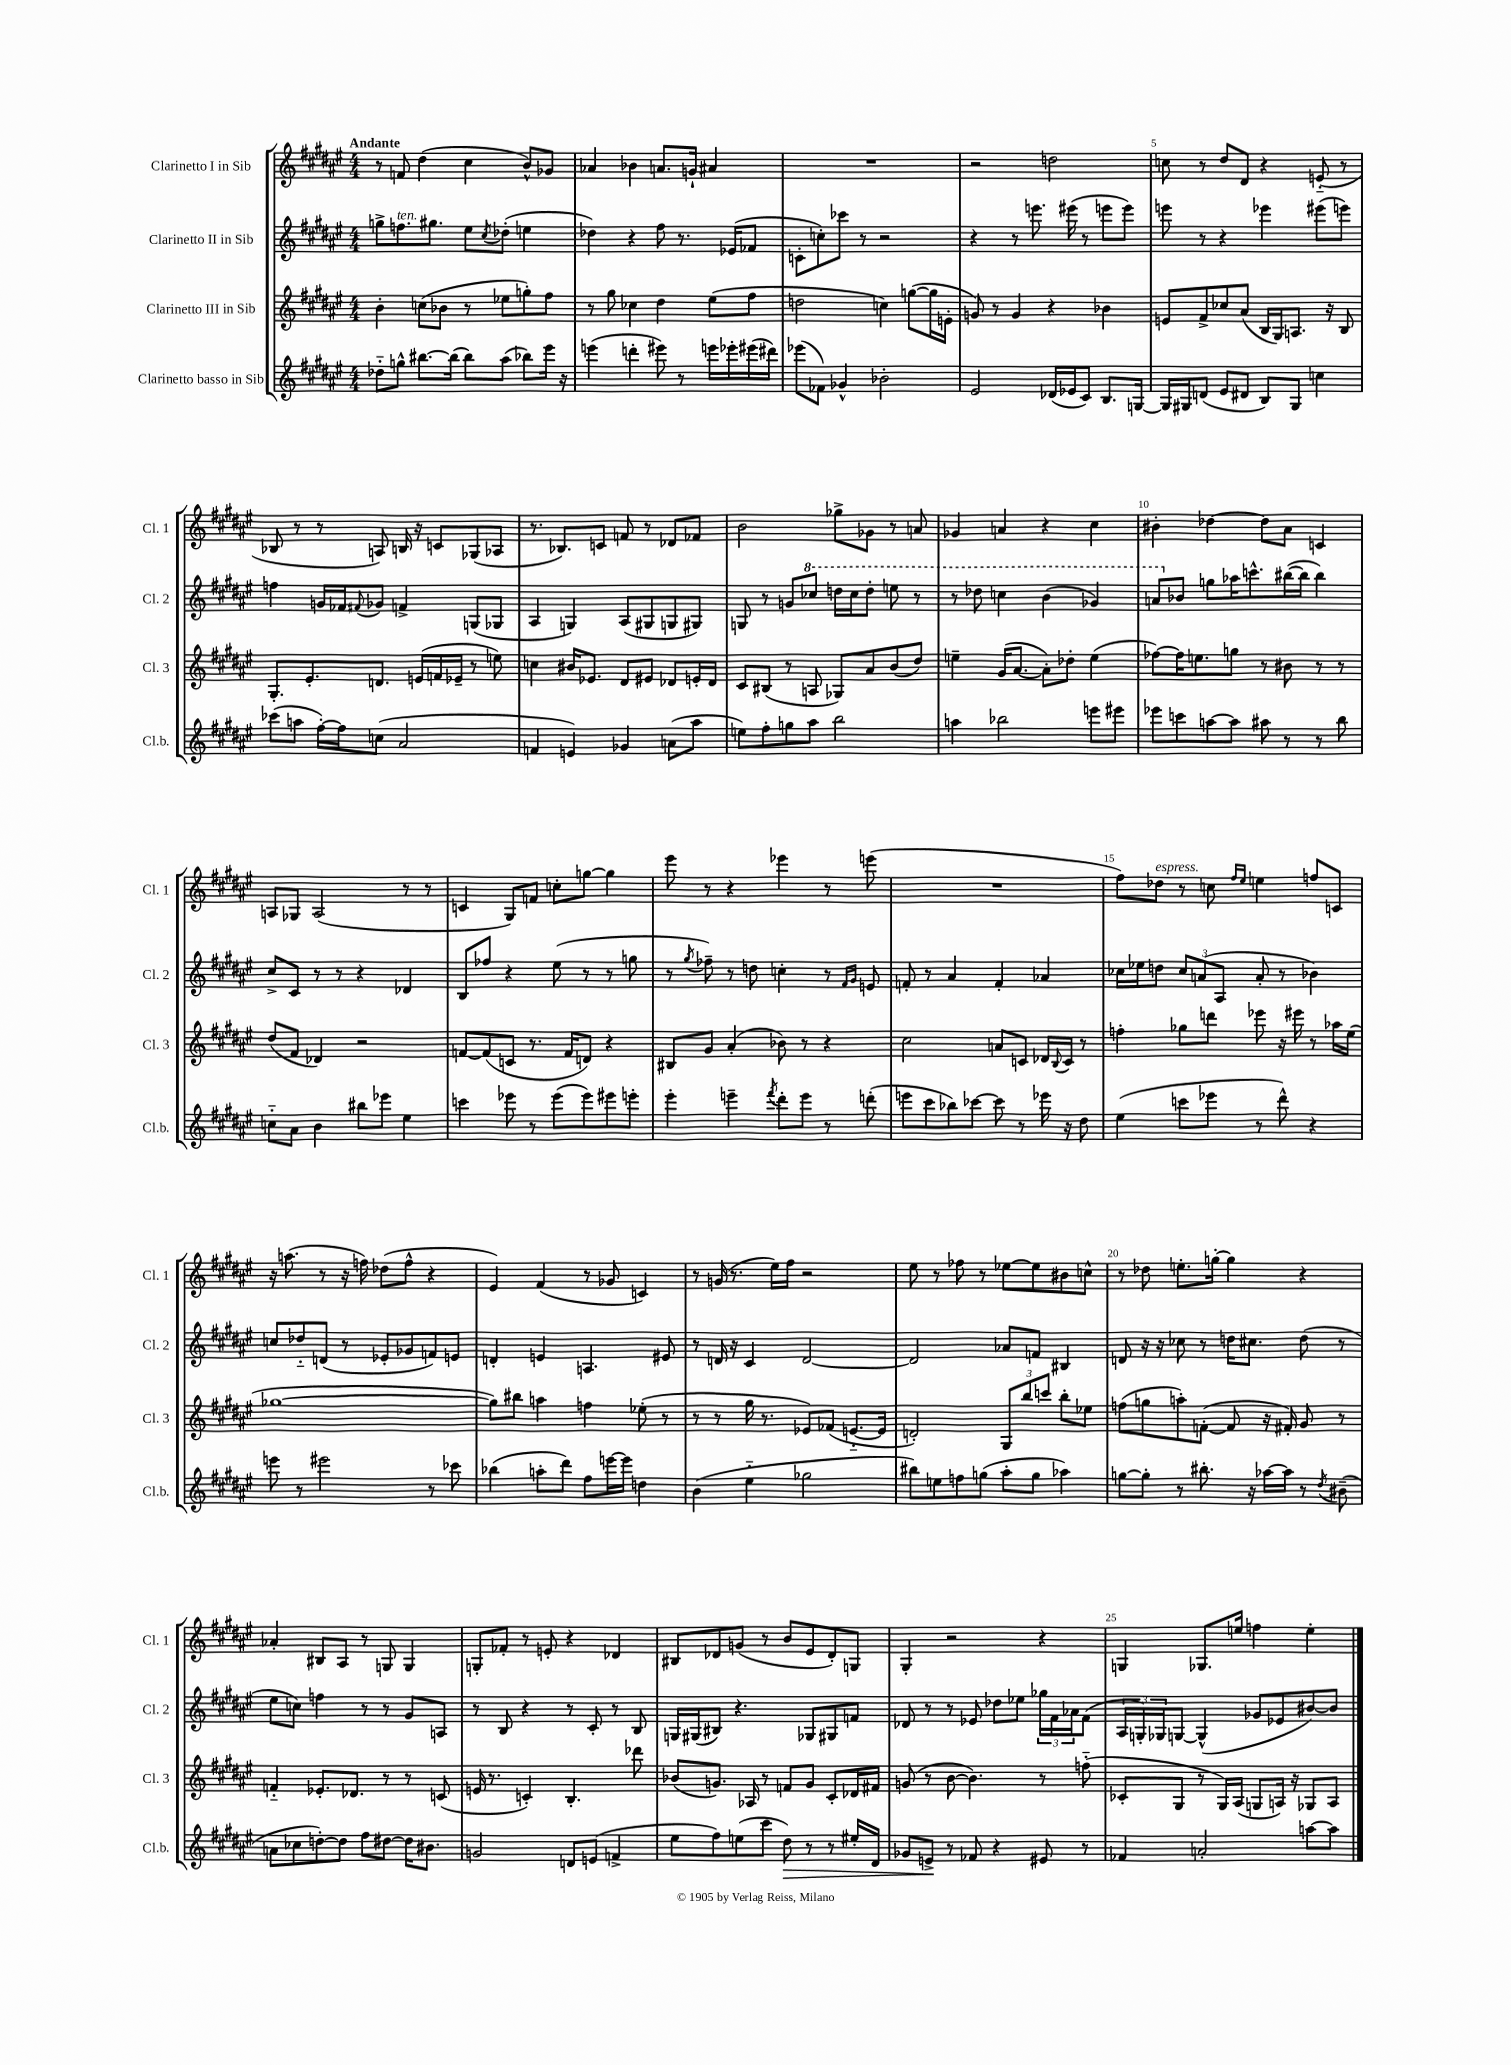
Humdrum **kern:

**kern	**kern	**kern	**kern
*staff4	*staff3	*staff2	*staff1
*clefG2	*clefG2	*clefG2	*clefG2
*k[f#c#g#d#a#e#]	*k[f#c#g#d#a#e#]	*k[f#c#g#d#a#e#]	*k[f#c#g#d#a#e#]
*M4/4	*M4/4	*M4/4	*M4/4
8dd-'~	4b'	8gg^	8r
8gg^^	.	8.ff	8f
[8.bb#	(8cc	.	(4dd#
.	.	8.gg#	.
.	8b-	.	.
(16bb#]	.	.	.
8bb#)	8r	8ee#	4cc#
.	.	8qcc#	.
(8aa#	8ee-	(8dd-'	.
8bb-)	8gg')	4ee	8b^^)
16eee#	8ff#	.	8g-
16r	.	.	.
=	=	=	=
(4eee	8r	4dd-)	4a-
.	8gg#	.	.
4ddd'	4cc-	4r	4b-
8eee#)	4dd#	8ff#	8.a
8r	.	8.r	.
.	.	.	16g`
16eee	(8ee#	.	4a#
16eee-'	.	(16e-	.
(16eee#	8ff#	8f-	.
16ddd#)	.	.	.
=	=	=	=
(8eee-	2dd	8c'	1r
8f-)	.	8cc')	.
4g-^^	.	8ccc-	.
.	.	8r	.
2b-'	4cc)	2r	.
.	([8gg	.	.
.	16gg]	.	.
.	16e'	.	.
=	=	=	=
2e#	8g)	4r	2r
.	8r	.	.
.	4g	8r	.
.	.	8.eee	.
(16d-	4r	.	2dd
16e-	.	(16eee#	.
8c#)	.	8r	.
8.B	4b-	8eee	.
.	.	8eee)	.
[16G	.	.	.
=	=	=	=
16G]	8e	8eee	8cc
16G#	.	.	.
(8d	8f#^	8r	8r
8e#	8cc-	4r	8dd#
8d#	(8a#	.	8d#
8B)	16B	4eee-	4r
.	16G#)	.	.
8G#	8.A	.	.
4cc	.	(8eee#	(8e'~
.	16r	.	.
.	8B	8eee)	8r
=	=	=	=
(8ccc-	8.G#'	4ff	8B-
8aa	.	.	8r
.	8.e#'	.	.
[16ff#')	.	16g	8r
16ff#]	.	16f-	.
.	.	8qqf#	.
(8cc	8.d	8g-	8A)
2a#	.	4f^	16B
.	(16e	.	16r
.	16f	.	8c
.	16e-~	.	.
.	8r	(8G	(8G-
.	8ee)	8G-	8A-
=	=	=	=
4f	4cc	4A#	8.r
.	.	.	8.B-)
4e)	16b#	4G)	.
.	8.e-	.	.
.	.	.	8c
4g-	8d#	(8A#	8f
.	8e#	8G#	8r
(8a	8d-	8G	8d-
8aa#	16e'	8G#)	8f-
.	16d-	.	.
=	=	=	=
8ee)	8c#	8G	2b
8ff#'	(8B#	8r	.
8gg	8r	8g	.
8aa#	8A	8ccc-	.
2bb	8G-)	16ddd	8gg-^
.	.	16ccc-	.
.	8a#	8ddd'	8g-
.	(8b	8eee	8r
.	8dd#)	8r	8a
=	=	=	=
4aa	4ee~	8r	4g-
.	.	8ddd-	.
2bb-	(16g#	4ccc	4a
.	[8.a#	.	.
.	8a#'])	(4bb	4r
.	8dd-'	.	.
8eee	(4ee	4gg-)	4cc#
8eee#	.	.	.
=	=	=	=
8eee-	[8ff-)	8aa	4b#'
8ccc	16ff-]	8b-	.
.	8.ee	.	.
[8aa	.	8gg	[4dd-
8aa]	8gg	16aa-	.
.	.	8.ccc^^	.
8aa#	8r	.	8dd-]
8r	8b#	([16bb#	8a#
.	.	16bb#]	.
8r	8r	4bb#)	4c
8bb	8r	.	.
=	=	=	=
8cc'~	(8dd#	8cc#^	8A
8a#	8f#	8c#	8G-
4b	4d-)	8r	(2A
.	.	8r	.
8bb#	2r	4r	.
8eee-	.	.	.
4ee#	.	4d-	8r
.	.	.	8r
=	=	=	=
4ccc	[8f	8B	4c
.	(8f]	8ff-	.
8eee-	8c	4r	8G#)
8r	8.r	.	8f
(8eee-	.	(8ee#	8cc'
.	16f	.	.
8eee-)	8d)	8r	[8gg
8eee#	4r	8r	4gg]
8eee'	.	8gg	.
=	=	=	=
4eee#'	8B#	8r	8eee#
.	.	8qgg#	.
.	8g#	8ff-~)	8r
4eee~	(4a#'	8r	4r
.	.	8dd	.
8qfff#	.	.	.
8ddd#'	8b-)	4cc'	4eee-
8eee	8r	.	.
8r	4r	8r	8r
.	.	16qqf#	.
.	.	16qqg#	.
(8ddd'	.	8e	(8eee
=	=	=	=
8eee	2cc#	8f'	1r
8ccc#	.	8r	.
8bb-)	.	4a#	.
[8ccc-	.	.	.
8ccc-]	8a	4f'	.
8r	8c	.	.
16eee-	16d-	4a-	.
.	8qqB	.	.
16r	16c	.	.
8dd#	8r	.	.
=	=	=	=
(4ee#	4ff'	16cc-	8ff#)
.	.	16ee-	.
.	.	8dd	8dd-
8ccc	8gg-	12cc-	8r
.	.	(12a	.
8eee-	8ddd	.	8cc
.	.	12A#	.
.	.	.	16qqff#
.	.	.	16qqee#
8r	8eee-	8a'	4ee
8ddd#^^)	16r	8r	.
.	16eee#	.	.
4r	8r	4b-)	8ff
.	16aa-	.	8c
.	(16ee#	.	.
=	=	=	=
8eee	[1gg-	8cc	16r
.	.	.	(8.aa
8r	.	8dd-'~	.
2eee#	.	(8d	8r
.	.	8r	16r
.	.	.	16ff)
.	.	8e-'	(8dd-
.	.	8g-	8ff^^
8r	.	8f)	4r
8ccc-	.	8e	.
=	=	=	=
(4bb-	8gg-])	4d'	4e#)
.	8bb#	.	.
8aa'	4aa	4e	(4f#
8ddd#)	.	.	.
8ff#	4ff	4.A	8r
[16eee	.	.	8g-
16eee]	.	.	.
4dd	(8ee-'	.	4c)
.	8r	8e#	.
=	=	=	=
(4b	8r	8r	8r
.	8r	16d	(16g
.	.	16r	8.r
4ee#'~	16gg#	4c#	.
.	8.r	.	.
.	.	.	16ee#)
.	.	.	16ff#
2gg-	8e-)	[2d	2r
.	(8f-	.	.
.	[8.e'~	.	.
.	16e]	.	.
=	=	=	=
8bb#)	2d')	2d]	8ee#
8ee	.	.	8r
8ff	.	.	8ff-
(8gg	.	.	8r
8aa#'	12G#	8a-	[8ee-
.	12bb	.	.
8gg	.	8f	8ee-]
.	12ccc	.	.
4aa-)	8bb'	4B#	8b#
.	8ee-	.	8cc^^
=	=	=	=
[8gg	(8ff	8d	8r
8gg']	8gg	16r	8dd-
.	.	16r	.
8r	8aa')	8cc-	8.ee'
8.bb#'	([8f'	8r	.
.	.	.	[16gg'
.	8f]	16dd	4gg]
16r	.	8.cc#	.
[16aa-	16r	.	.
16aa-]	16f#')	.	.
8r	8g#	(8dd	4r
8qdd#	.	.	.
(8b#~	8r	8r	.
=	=	=	=
8a	4f'~	8ee#	4a-'
8cc-	.	8cc)	.
[8dd')	8.e-'	4ff	8B#
8dd]	.	.	8A#
.	8.d-	.	.
8ff#	.	8r	8r
[8dd#	8r	8r	8G
16dd#]	8r	8g#	4G
8.b#	.	.	.
.	(8c	8A	.
=	=	=	=
2g	16e	8r	8G'
.	8.r	.	.
.	.	8B	8f-'
.	4c')	4r	8r
.	.	.	8e'
8d	4.B'	8r	4r
(8e	.	8c#'	.
4f^	.	8r	4d-
.	8ddd-	8B	.
=	=	=	=
8ee#	(8b-	16G	8B#
.	.	(16G#	.
8ff#)	8.g)	8B#)	8d-
(8ee	.	4.r	(8g
.	16A-	.	.
8ccc#	8r	.	8r
8dd#)	8f	.	8b
8r	8g	8G-	8e#
8r	8c#'	8G#	8d-')
16ee#'	16d-	8f	8G
16d#	16f#	.	.
=	=	=	=
8g-	(8g	8d-	4G#'
8e^	8r	8r	.
8r	[8b	8r	2r
8f-	4.b])	8e-	.
4r	.	8dd-	.
.	.	8ee-	.
8e#	8r	24gg-	4r
.	.	24f#	.
.	.	24a-	.
8r	(8ff'~	(8f#	.
=	=	=	=
4f-	8c-'	24A#	4G
.	.	24G')	.
.	.	24G-	.
.	8G#	[8G	.
2a'	8r	(4G^^]	8.G-
.	16G#)	.	.
.	(16A#	.	16ee
.	8G	8g-	4ff
.	16A)	8e-	.
.	16r	.	.
[8aa	8G-	[8b#)	4ee'
8aa]	8A	8b#]	.
==	==	==	==
*-	*-	*-	*-
